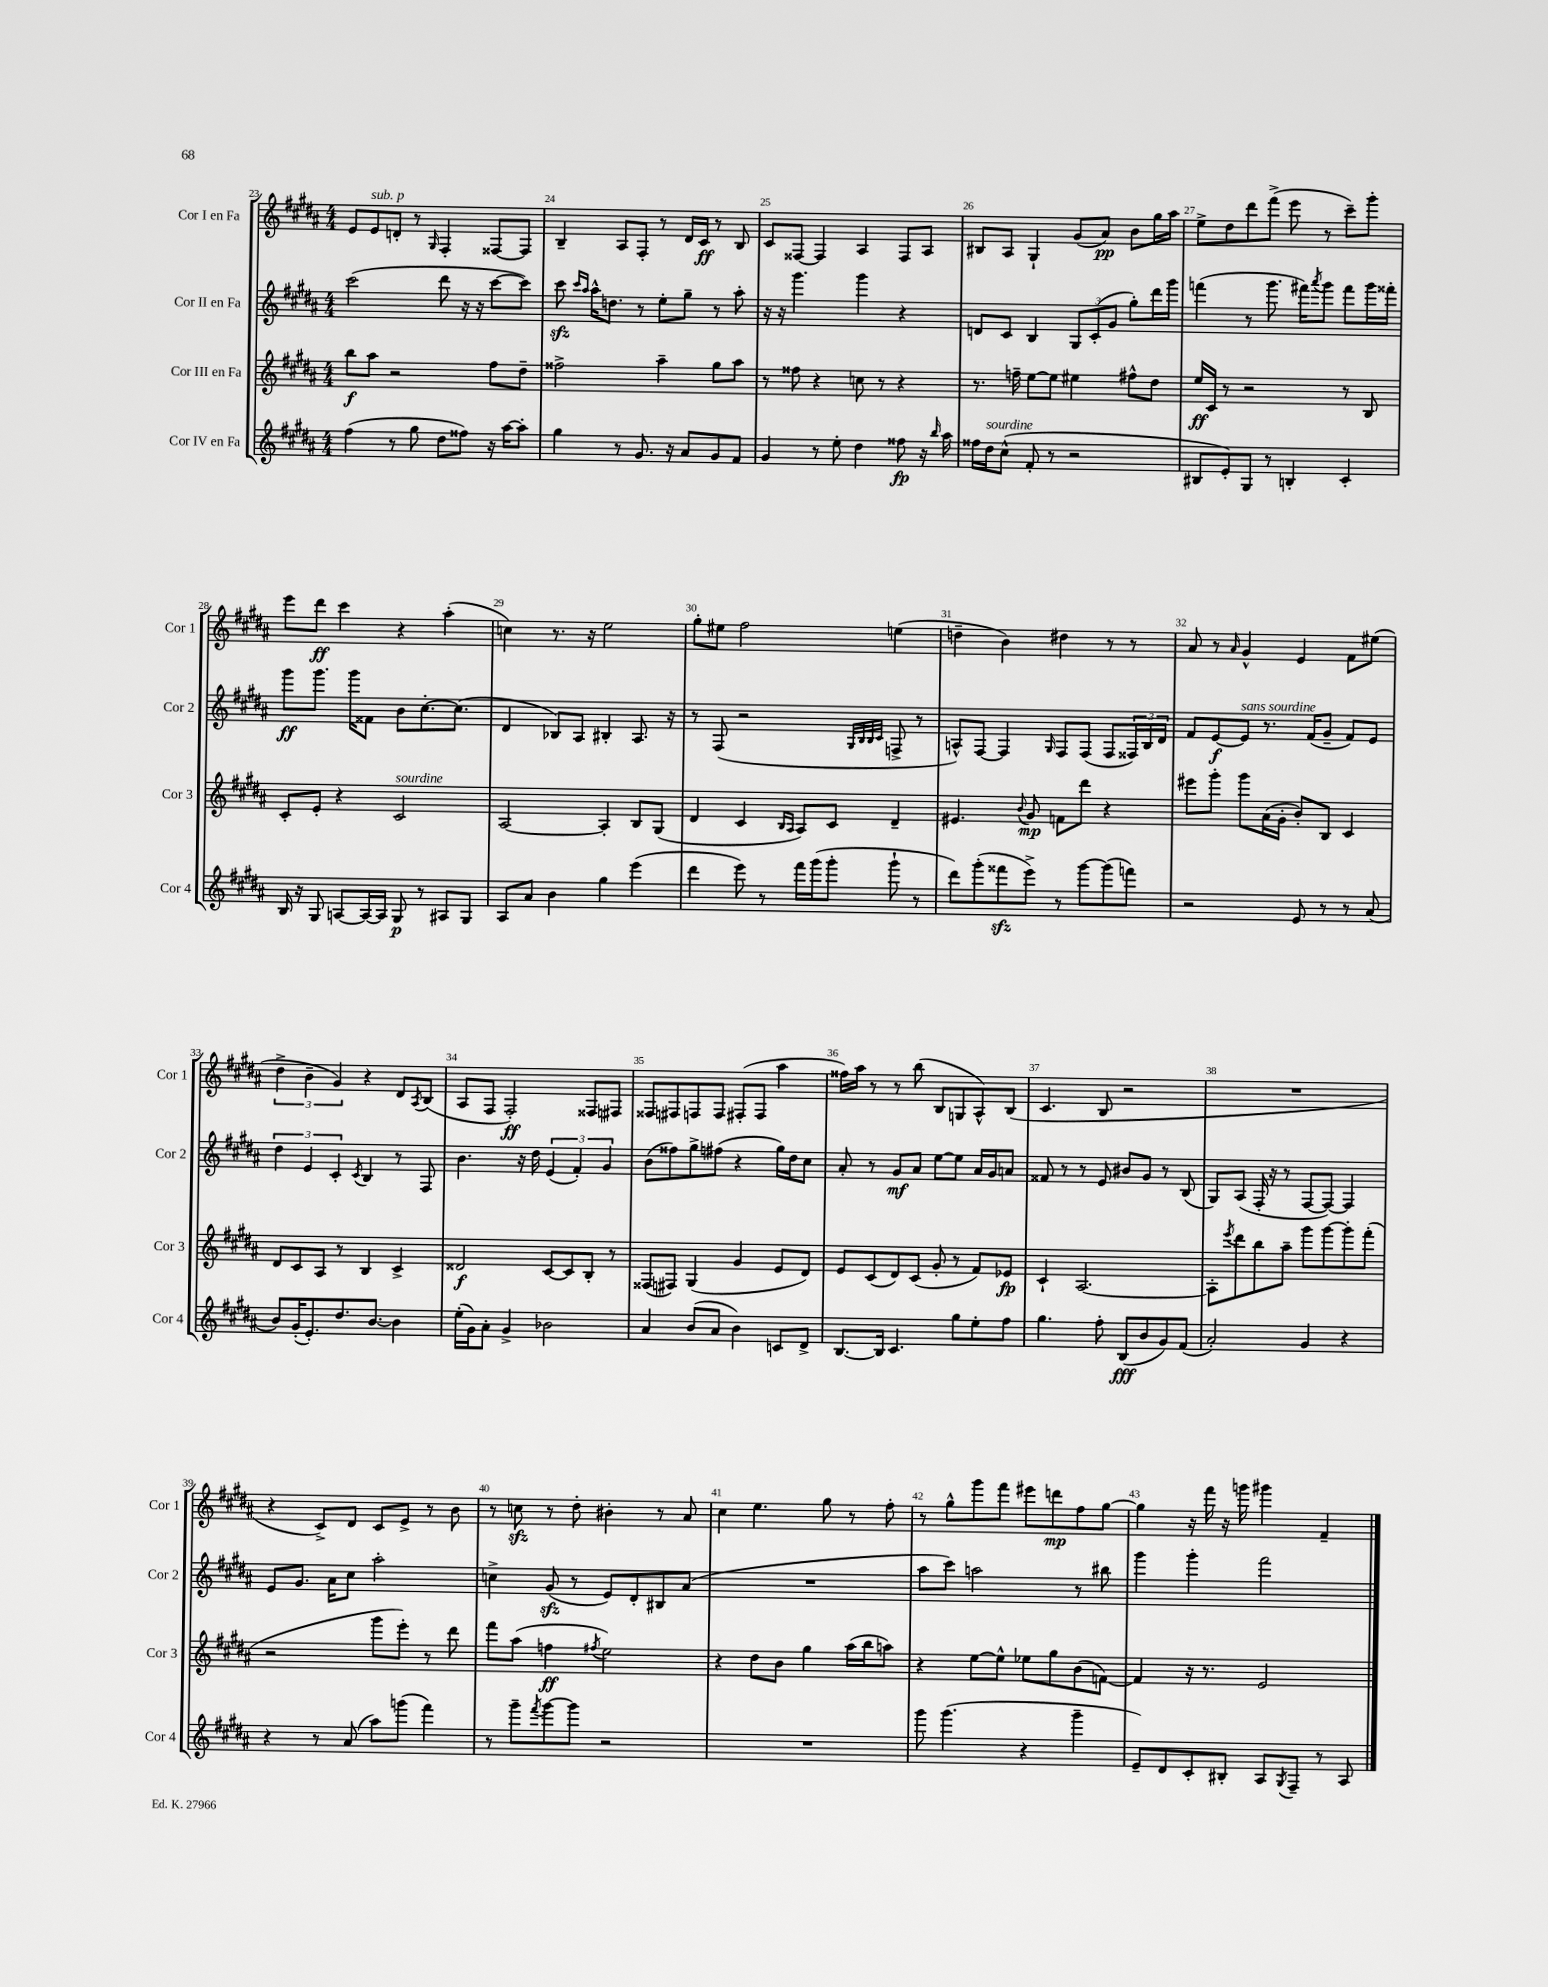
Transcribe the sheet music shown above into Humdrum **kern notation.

**kern	**dynam	**kern	**dynam	**kern	**dynam	**kern	**dynam
*part4	*part4	*part3	*part3	*part2	*part2	*part1	*part1
*staff4	*staff4	*staff3	*staff3	*staff2	*staff2	*staff1	*staff1
*I"Cor IV en Fa	*	*I"Cor III en Fa	*	*I"Cor II en Fa	*	*I"Cor I en Fa	*
*I'Cor 4	*	*I'Cor 3	*	*I'Cor 2	*	*I'Cor 1	*
*clefG2	*	*clefG2	*	*clefG2	*	*clefG2	*
*k[f#c#g#d#a#]	*	*k[f#c#g#d#a#]	*	*k[f#c#g#d#a#]	*	*k[f#c#g#d#a#]	*
*M4/4	*	*M4/4	*	*M4/4	*	*M4/4	*
=23	=23	=23	=23	=23	=23	=23	=23
(4ff#\	.	8bb\L	f	(2ccc#\	.	8e/L	.
!	!	!	!	!	!	!LO:TX:a:i:t=sub. p	!
.	.	8aa#\J	.	.	.	8e/	.
8r	.	2r	.	.	.	8dn'/J	.
8gg#\	.	.	.	.	.	8r	.
.	.	.	.	.	.	16qqG#/	.
8dd#\L	.	.	.	8ddd#\	.	4F#'/	.
8ff##X\J)	.	.	.	16r	.	.	.
.	.	.	.	16r	.	.	.
16r	.	8ff#\L	.	[8ccc#\L	.	[8F##X/L	.
[16aa#\KL	.	.	.	.	.	.	.
8aa#'\J]	.	8dd#~\J	.	8ccc#\J])	.	8F##/J]	.
=24	=24	=24	=24	=24	=24	=24	=24
4gg#\	.	2ff##X^\	.	8ccc#zz\	.	4B~/	.
.	.	.	.	16qqccc#/LL	.	.	.
.	.	.	.	16qqaa#/JJ	.	.	.
.	.	.	.	16aa#^^\KL	.	.	.
.	.	.	.	8.ddn\J	.	.	.
8r	.	.	.	.	.	8A#/L	.
8.g#/	.	.	.	8r	.	8F#'/J	.
.	.	4aa#~\	.	8ee'\L	.	8r	.
16r	.	.	.	.	.	.	.
8a#/L	.	.	.	8gg#~\J	.	16d#/LL	.
.	.	.	.	.	.	16c#/JJ	ff
8g#/	.	8gg#\L	.	8r	.	8r	.
8f#/J	.	8aa#\J	.	8aa#'\	.	8B/	.
=25	=25	=25	=25	=25	=25	=25	=25
4g#/	.	8r	.	16r	.	8c#/L	.
.	.	.	.	16r	.	.	.
.	.	8ff##X\	.	4.ggg#\	.	[8F##X/J	.
8r	.	4r	.	.	.	4F##/]	.
8ee'\	.	.	.	.	.	.	.
4dd#\	.	8ccn\	.	4ggg#\	.	4A#/	.
.	.	8r	.	.	.	.	.
8ff##X\	fp	4r	.	4r	.	8F##/L	.
16r	.	.	.	.	.	8A#/J	.
16qqbb/	.	.	.	.	.	.	.
16aa#\	.	.	.	.	.	.	.
=26	=26	=26	=26	=26	=26	=26	=26
16ff##X\LL	.	8.r	.	8dn/L	.	8B#X/L	.
!LO:TX:a:i:t=sourdine	!	!	!	!	!	!	!
16dd#\J	.	.	.	.	.	.	.
(8cc#^^\J	.	.	.	8c#/J	.	8A#/J	.
.	.	16ffn~\	.	.	.	.	.
8f#'/	.	[8ee\L	.	4B/	.	4G#`/	.
8r	.	8ee\J]	.	.	.	.	.
2r	.	4ee#X\	.	12G#/L	.	(8g#/L	.
.	.	.	.	(12c#'/	.	.	.
.	.	.	.	.	.	8a#/J)	pp
.	.	.	.	12g#/J	.	.	.
.	.	8ff#X^^\L	.	8gg#'\L)	.	8b\L	.
.	.	8dd#\J	.	16ddd#\L	.	16gg#\L	.
.	.	.	.	16ggg#\JJ	.	16aa#\JJ	.
=27	=27	=27	=27	=27	=27	=27	=27
8B#X/L	.	16ee/LL	ff	(4fffn\	.	8ee^\L	.
.	.	16c#/JJ	.	.	.	.	.
8e'/)	.	8r	.	.	.	8dd#\	.
8G#/J	.	2r	.	8r	.	8ddd#\	.
8r	.	.	.	8.ggg#\	.	(8fff#^\J	.
4Bn'/	.	.	.	.	.	8eee\	.
.	.	.	.	16fff#X\KL)	.	.	.
.	.	.	.	8qaaa#/	.	.	.
.	.	.	.	8ggg#\J	.	8r	.
4c#'/	.	8r	.	8fff#\L	.	8ccc#~\L)	.
.	.	8B/	.	16ggg#\L	.	8ggg#'\J	.
.	.	.	.	16fff##X'\JJ	.	.	.
!!LO:LB:g=z
=28	=28	=28	=28	=28	=28	=28	=28
16B/	.	8c#'/L	.	8ggg#\L	ff	8eee\L	.
16r	.	.	.	.	.	.	.
8G#/	.	8e'/J	.	8.ggg#\J	.	8ddd#\J	ff
[8An/L	.	4r	.	.	.	4ccc#\	.
.	.	.	.	16ggg#\KL	.	.	.
16A/L_	.	.	.	8f##X\J	.	.	.
16A/JJ]	.	.	.	.	.	.	.
!	!	!LO:TX:a:i:t=sourdine	!	!	!	!	!
8G#/	p	2c#/	.	8b\L	.	4r	.
8r	.	.	.	[8.cc#'\	.	.	.
8A#X/L	.	.	.	.	.	(4aa#'\	.
.	.	.	.	(8.cc#\J]	.	.	.
8G#/J	.	.	.	.	.	.	.
=29	=29	=29	=29	=29	=29	=29	=29
8A#/L	.	[2A#/	.	4d#/	.	4ccn\)	.
8a#/J	.	.	.	.	.	.	.
4b\	.	.	.	8B-X/L)	.	8.r	.
.	.	.	.	8A#/J	.	.	.
.	.	.	.	.	.	16r	.
4gg#\	.	4A#'/]	.	4B#X'/	.	2ee\	.
(4eee\	.	8B/L	.	8.A#/	.	.	.
.	.	(8G#/J	.	.	.	.	.
.	.	.	.	16r	.	.	.
=30	=30	=30	=30	=30	=30	=30	=30
4ddd#\	.	4d#/	.	8r	.	8gg#'\L	.
.	.	.	.	(8F#/	.	8ee#X\J	.
8eee\)	.	4c#/	.	2r	.	2ff#\	.
8r	.	.	.	.	.	.	.
.	.	16qqB/LL	.	.	.	.	.
.	.	16qqA#/JJ	.	.	.	.	.
16fff#\LL	.	8A#/L)	.	.	.	.	.
(16ggg#\J	.	.	.	.	.	.	.
8ggg#'\J	.	8c#/J	.	.	.	.	.
.	.	.	.	32qqG#/LLL	.	.	.
.	.	.	.	32qqB/	.	.	.
.	.	.	.	32qqB/	.	.	.
.	.	.	.	32qqc#/JJJ	.	.	.
8ggg#`\	.	4d#~/	.	8Fn^/	.	(4een\	.
8r	.	.	.	8r	.	.	.
=31	=31	=31	=31	=31	=31	=31	=31
8ddd#\L)	.	4.e#X/	.	8An^^/L)	.	4ddn~\	.
(8ggg#'\	.	.	.	[8F#/J	.	.	.
8fff##Xzz\	.	.	.	4F#/]	.	4b\)	.
.	.	8qqb/	.	.	.	.	.
8eee^\J)	.	8g#/	mp	.	.	.	.
.	.	.	.	16qqG#/	.	.	.
8r	.	8fn\L	.	8F#/L	.	4dd#X\	.
[8ggg#\L	.	8ddd#\J	.	(8F#/J	.	.	.
(8ggg#\]	.	4r	.	8F#/L	.	8r	.
8fffn\J)	.	.	.	24F##X/L)	.	8r	.
.	.	.	.	24B/	.	.	.
.	.	.	.	24d#/JJ	.	.	.
=32	=32	=32	=32	=32	=32	=32	=32
2r	.	8eee#X\L	.	8f#/L	.	8a#/	.
.	.	8ggg#'\J	.	[8e/	f	8r	.
.	.	.	.	.	.	16qqa#/	.
!	!	!	!	!LO:TX:a:i:t=sans sourdine	!	!	!
.	.	8ggg#\L	.	8e/J]	.	4g#^^/	.
.	.	(16a#\L	.	8.r	.	.	.
.	.	16g#'\JJ	.	.	.	.	.
8e/	.	8b'/L)	.	.	.	4e/	.
.	.	.	.	(16f#/KL	.	.	.
8r	.	8B/J	.	8g#~/J	.	.	.
8r	.	4c#/	.	8f#/L)	.	8f#\L	.
(8a#/	.	.	.	8e/J	.	(8ee#X\J	.
!!LO:LB:g=z
=33	=33	=33	=33	=33	=33	=33	=33
8b/L)	.	8d#/L	.	6dd#\	.	6dd#^\	.
(16g#'/K	.	8c#/	.	.	.	.	.
.	.	.	.	6e/	.	6b~\	.
8.e'/)	.	.	.	.	.	.	.
.	.	8A#/J	.	.	.	.	.
.	.	.	.	6c#'/	.	6g#/)	.
8.dd#/	.	8r	.	.	.	.	.
.	.	.	.	8qc#/	.	.	.
.	.	4B/	.	4B/	.	4r	.
[8.b/J	.	.	.	.	.	.	.
4b\]	.	4c#^/	.	8r	.	8d#/L	.
.	.	.	.	.	.	8qA#/	.
.	.	.	.	8F#/	.	(8B/J	.
=34	=34	=34	=34	=34	=34	=34	=34
(16ee'\LL	.	2d##X/	f	4.b\	.	8A#/L	.
16g#\J)	.	.	.	.	.	.	.
8a#'\J	.	.	.	.	.	8F#/J	.
4g#^/	.	.	.	.	.	2F#'/)	ff
.	.	.	.	16r	.	.	.
.	.	.	.	16dd#\	.	.	.
2b-X\	.	[8c#/L	.	(6e/	.	.	.
.	.	8c#/]	.	.	.	.	.
.	.	.	.	6f#'/)	.	.	.
.	.	8B'/J	.	.	.	8F##X/L	.
.	.	.	.	6g#/	.	.	.
.	.	8r	.	.	.	8F#X/J	.
=35	=35	=35	=35	=35	=35	=35	=35
4a#/	.	(8F##X/L	.	(8b\L	.	8F##X/L	.
.	.	8F#X/J)	.	8ff##X\)	.	8F#X/	.
(8b/L	.	(4G#/	.	8gg#^\	.	8Fn/	.
8a#/J	.	.	.	(8ff#X\J	.	8F/J	.
4b\)	.	4g#/	.	4r	.	(8F#X'/L	.
.	.	.	.	.	.	8F#/J	.
8cn/L	.	8e/L	.	16gg#\LL)	.	4aa#\	.
.	.	.	.	16dd#\J	.	.	.
8d#^/J	.	8d#/J)	.	8cc#\J	.	.	.
=36	=36	=36	=36	=36	=36	=36	=36
[8.B/L	.	8e/L	.	8a#'/	.	16ff##X\LL)	.
.	.	.	.	.	.	16aa#\JJ	.
.	.	(8c#/	.	8r	.	8r	.
16B/Jk]	.	.	.	.	.	.	.
4.c#/	.	8d#/)	.	8g#/L	mf	8r	.
.	.	(8c#/J	.	8a#/J	.	(8bb\	.
.	.	8g#'/	.	[8ee\L	.	8B/L	.
8gg#\L	.	8r	.	8ee\J]	.	8Gn/	.
8ee'\	.	8f#/L)	.	16a#/LL	.	8A#^^/)	.
.	.	.	.	16g#/J	.	.	.
8ff#\J	.	8e-X/J	fp	8an/J	.	(8B/J	.
=37	=37	=37	=37	=37	=37	=37	=37
4.gg#\	.	4c#`/	.	8f##X/	.	4.c#/	.
.	.	.	.	8r	.	.	.
.	.	[2.A#/	.	8r	.	.	.
8ff#'\	.	.	.	8e/	.	8B/	.
(8B/L	fff	.	.	8b#X/L	.	2r	.
8b/	.	.	.	8g#/J	.	.	.
8g#/)	.	.	.	8r	.	.	.
(8f#/J	.	.	.	(8B/	.	.	.
=38	=38	=38	=38	=38	=38	=38	=38
2a#'/)	.	8A#'\L]	.	8G#/L)	.	1r	.
.	.	8qeee/	.	.	.	.	.
.	.	8ddd#\	.	(8A#/J	.	.	.
.	.	8bb\	.	16F#'/	.	.	.
.	.	.	.	16r	.	.	.
.	.	8aa#~\J	.	8r	.	.	.
4g#/	.	8ggg#\L	.	[8F#/L	.	.	.
.	.	[8ggg#\	.	8F#/J_)	.	.	.
4r	.	8ggg#'\]	.	4F#/]	.	.	.
.	.	(8fff#'\J	.	.	.	.	.
!!LO:LB:g=z
=39	=39	=39	=39	=39	=39	=39	=39
4r	.	2r	.	8e/L	.	4r	.
.	.	.	.	8.g#/J	.	.	.
8r	.	.	.	.	.	8c#^/L)	.
.	.	.	.	16a#\KL	.	.	.
(8a#/	.	.	.	8cc#\J	.	8d#/J	.
8aa#\L)	.	8ggg#\L	.	2aa#'\	.	8c#/L	.
(8gggn\J	.	8eee'\J)	.	.	.	8e^/J	.
4fff#\)	.	8r	.	.	.	8r	.
.	.	8ddd#\	.	.	.	8b\	.
=40	=40	=40	=40	=40	=40	=40	=40
8r	.	8fff#\L	.	4ccn^\	.	8r	.
8ggg#~\L	.	(8aa#\J	.	.	.	8ccnzz\	.
8qfff#/	.	.	.	.	.	.	.
[8ggg#\	.	4ffn\	ff	(8g#zz/	.	8r	.
8ggg#\J]	.	.	.	8r	.	8dd#'\	.
.	.	8qff#X/	.	.	.	.	.
2r	.	2ee\)	.	8e/L)	.	4b#X'\	.
.	.	.	.	8d#'/	.	.	.
.	.	.	.	8B#X/	.	8r	.
.	.	.	.	(8a#/J	.	8a#/	.
=41	=41	=41	=41	=41	=41	=41	=41
1r	.	4r	.	1r	.	4cc#\	.
.	.	8dd#\L	.	.	.	4.ee\	.
.	.	8b\J	.	.	.	.	.
.	.	4gg#\	.	.	.	.	.
.	.	.	.	.	.	8gg#\	.
.	.	(16aa#\LL	.	.	.	8r	.
.	.	16bb\J	.	.	.	.	.
.	.	8aan\J)	.	.	.	8ff#'\	.
=42	=42	=42	=42	=42	=42	=42	=42
8ggg#\	.	4r	.	8aa#\L	.	8r	.
(4.ggg#\	.	.	.	8ccc#\J)	.	8gg#^^\L	.
.	.	[8ee\L	.	2aan\	.	8ggg#\	.
.	.	8ee^^\J]	.	.	.	8fff#\J	.
4r	.	8ee-X\L	.	.	.	8eee#X\L	.
.	.	8gg#\	.	.	.	8dddn\	mp
4ggg#~\	.	(8b\	.	8r	.	8ff#\	.
.	.	[8fn\J)	.	8bb#X\	.	[8gg#\J	.
=43	=43	=43	=43	=43	=43	=43	=43
8e~/L)	.	4f/]	.	4ggg#\	.	4gg#\]	.
8d#/	.	.	.	.	.	.	.
8c#'/	.	16r	.	4ggg#'\	.	16r	.
.	.	8.r	.	.	.	16fff#\	.
8B#X'/J	.	.	.	.	.	16r	.
.	.	.	.	.	.	16gggn\	.
8A#/L	.	2e/	.	2fff#\	.	4ggg#X\	.
8qG#/	.	.	.	.	.	.	.
8F#~/J	.	.	.	.	.	.	.
8r	.	.	.	.	.	4f#~/	.
8A#/	.	.	.	.	.	.	.
==	==	==	==	==	==	==	==
*-	*-	*-	*-	*-	*-	*-	*-
